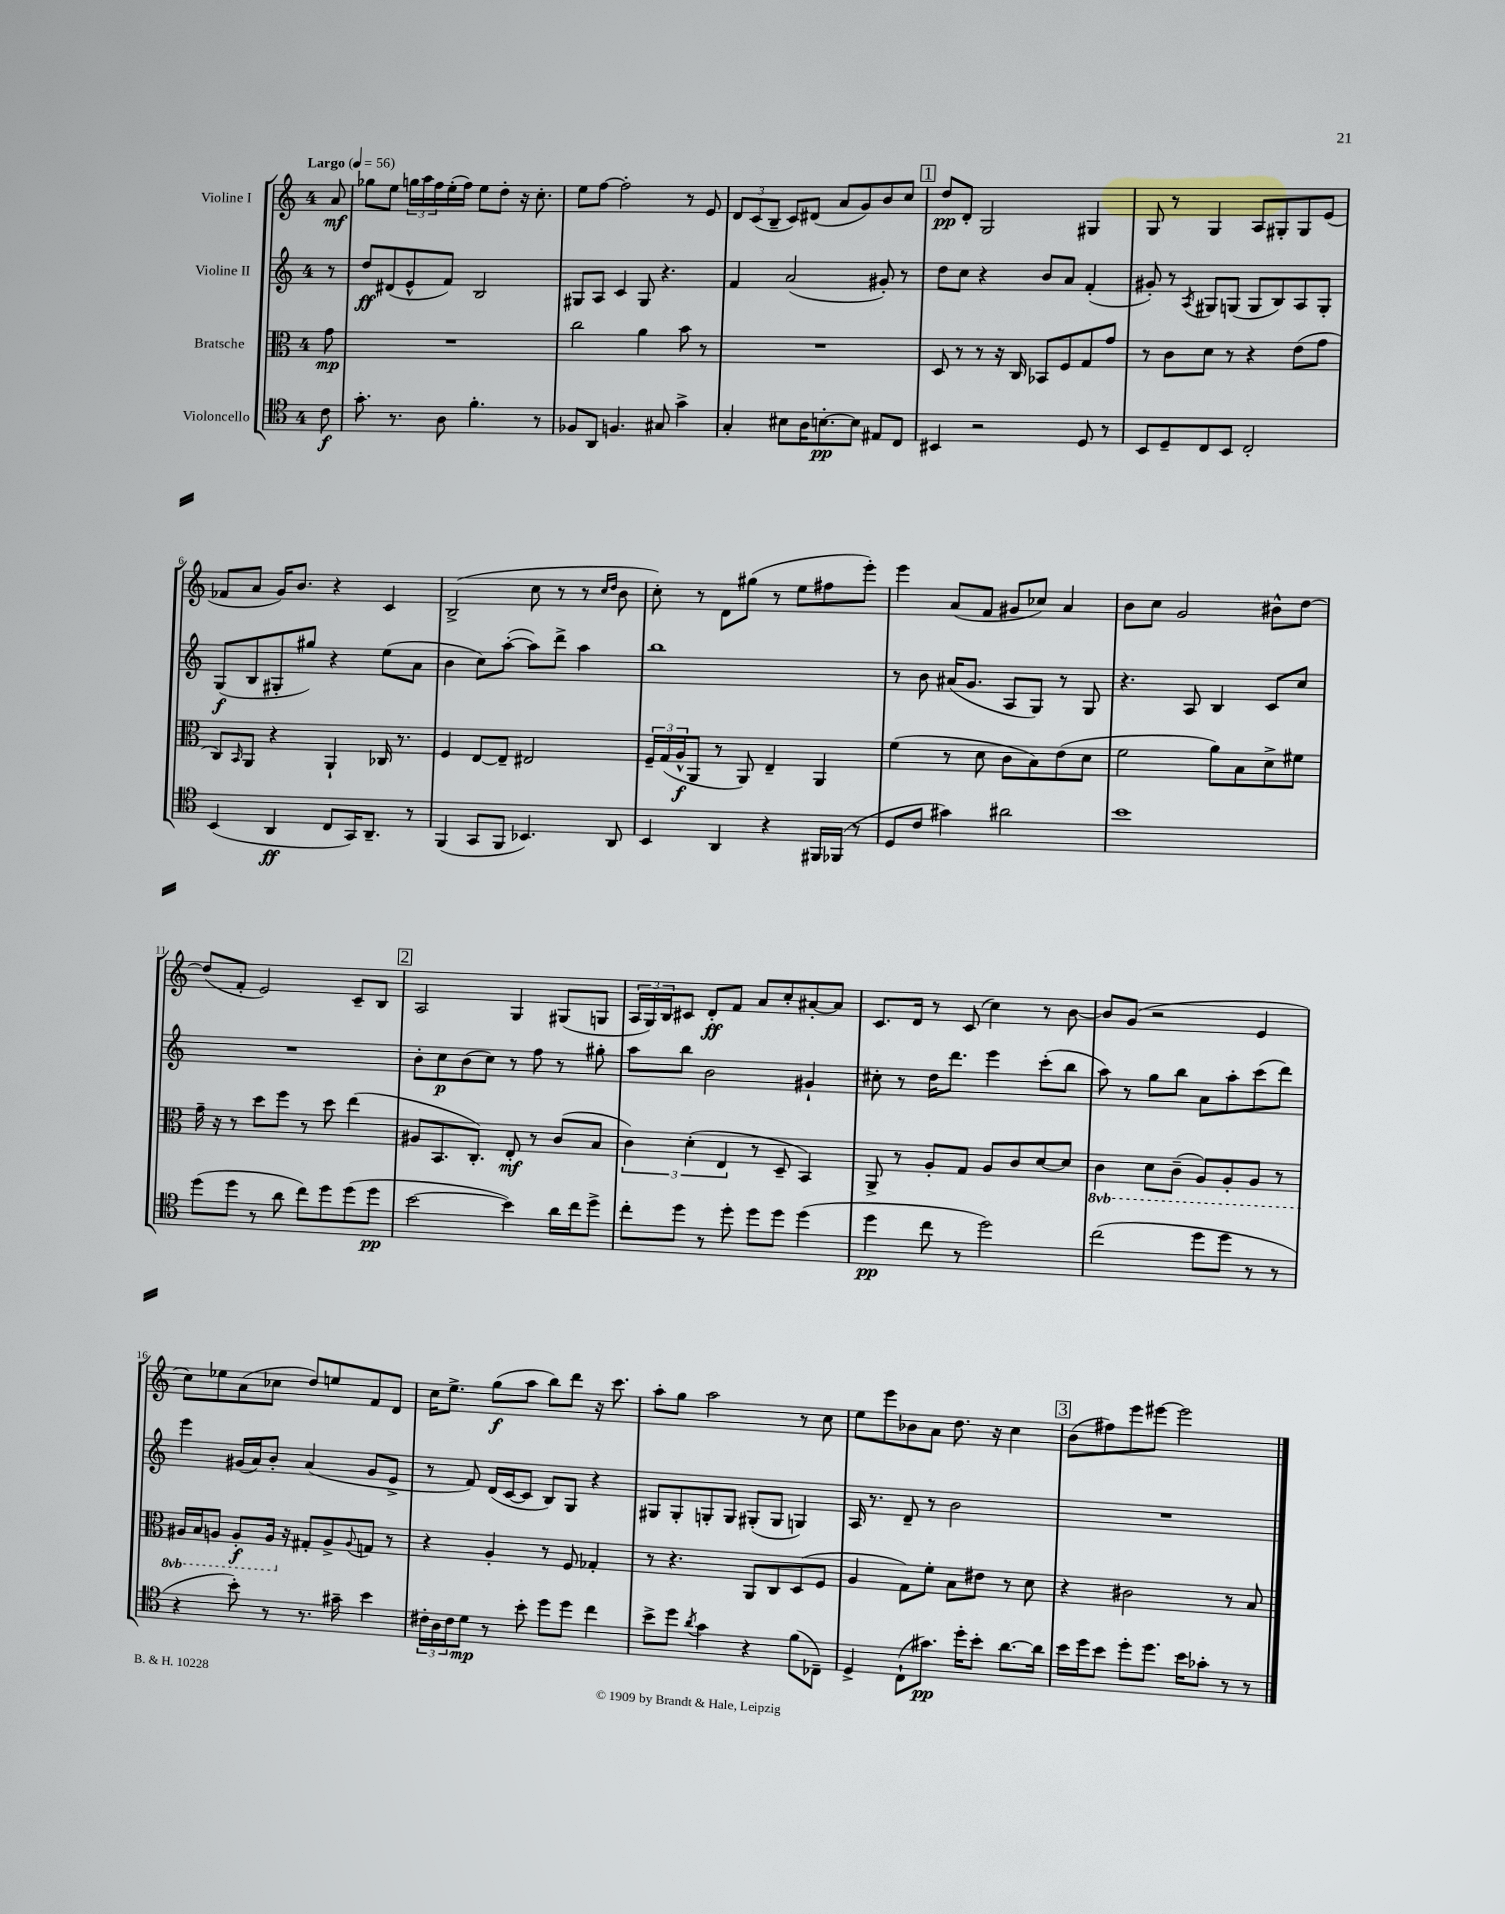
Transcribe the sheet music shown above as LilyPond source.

<<
\new StaffGroup <<
\new Staff = "s0" \with { instrumentName = "Violine I" } {
    \clef treble \key c \major \once \override Staff.TimeSignature.style = #'single-digit \time 4/4 \partial 8 \tempo "Largo" 4 = 56
    a'8\mf |
    ges''8 e''8 \tuplet 3/2 { g''16 a''16 f''16 } e''16-.( f''16) e''8 d''8-. r16 c''8.-. |
    e''8 f''8~ f''2-. r8 e'8 |
    \tuplet 3/2 { d'8 c'8( b8-- } c'8) dis'8( a'8 g'8) b'8 c''8 |
    \mark \markup { \box "1" } d''8\pp d'8-. g2 gis4 |
    g8 r8 g4 a8 gis8-. gis8 e'8( |
    fes'8 a'8 g'16) b'8. r4 c'4 |
    b2->( c''8 r8 r8 \grace { c''16 d''16 } b'8 |
    c''8-.) r8 d'8 gis''8( r8 e''8 fis''8 e'''8-.) |
    e'''4 a'8( f'8 gis'8 ces''8) a'4 |
    b'8 c''8 g'2 bis'8-^ d''8~ |
    d''8( f'8-. e'2) c'8-- b8 |
    \mark \markup { \box "2" } a2 g4 gis8( g8 |
    \tuplet 3/2 { a16 g16) b16 } cis'8 d'8-.\ff f'8 a'8 c''8-. ais'8~-. ais'8 |
    c'8. d'16 r8 c'8( c''4) r8 b'8~ |
    b'8 g'8( r2 e'4 |
    c''8) ees''8 a'8( ces''8 d''8) e''8 f'8 d'8 |
    c''16 e''8.-> g''8\f( a''8 b''8) d'''8 r16 c'''8. |
    a''8-. g''8 a''2 r8 c''8 |
    e''8 e'''8 bes'8 a'8 d''8. r16 c''4 |
    \mark \markup { \box "3" } b'8( fis''8) e'''8 eis'''8~ eis'''2 \bar "|." |
}
\new Staff = "s1" \with { instrumentName = "Violine II" } {
    \clef treble \key c \major \once \override Staff.TimeSignature.style = #'single-digit \time 4/4 \partial 8
    r8 |
    d''8\ff dis'8( e'8-^ f'8) b2 |
    gis8 a8 c'4 gis8 r4. |
    f'4 a'2( gis'8-.) r8 |
    \mark \markup { \box "1" } d''8 c''8 r4 b'8 a'8 f'4-.( |
    gis'8-.) r8 \acciaccatura { a8 } gis8 g8( g8 b8) a8 g8-. |
    g8\f( b8 gis8-. gis''8) r4 e''8( a'8 |
    b'4 c''8) a''8~-.( a''8) d'''8-> a''4 |
    b''1 |
    r8 b'8 ais'16( g'8. a8 g8) r8 g8 |
    r4. a8 b4 c'8 c''8 |
    R1 |
    \mark \markup { \box "2" } b'8-. c''8\p b'8( c''8) r8 f''8 r8 gis''8-. |
    a''8 b''8 b'2 gis'4-! |
    cis''8-. r8 d''16 d'''8. e'''4 c'''8-.( b''8 |
    a''8) r8 g''8 b''8 a'8 a''8-. c'''8( d'''8) |
    e'''4 gis'16( a'16) b'8-. a'4( gis'8 e'8-> |
    r8 f'8) d'16( c'16~ c'8 b8) g8 r4 |
    gis8 gis8-. g8-. g8 gis8-.( gis8 g4) |
    a16 r8. d'8-- r8 b'2 |
    \mark \markup { \box "3" } R1 \bar "|." |
}
\new Staff = "s2" \with { instrumentName = "Bratsche" } {
    \clef alto \key c \major \once \override Staff.TimeSignature.style = #'single-digit \time 4/4 \set Staff.ottavationMarkups = #ottavation-simple-ordinals \partial 8
    g'8\mp |
    R1 |
    c''2 a'4 b'8 r8 |
    R1 |
    \mark \markup { \box "1" } d8 r8 r8 r16 c16 bes,8 f8 g8 g'8 |
    r8 c'8 d'8 r8 r4 e'8( g'8 |
    c8) \grace { b,16 } a,8 r4 a,4-! ces16 r8. |
    f4 e8~ e8-- eis2 |
    \tuplet 3/2 { f16-- g16( a16-^\f } a,8 r8 a,8) e4-- a,4 |
    f'4( r8 d'8 c'8 b8) e'8( d'8 |
    f'2 a'8) b8 d'8-> fis'8 |
    g'16-- r16 r8 d''8 f''8 r8 d''8 e''4( |
    \mark \markup { \box "2" } ais8 b,8. c8.-.) e8-.\mf r8 c'8( b8 |
    \tuplet 3/2 { c'4) d'4-.( e4 } r8 d8-- b,4) |
    a,8-> r8 a8-. g8 a8 c'8 d'8~ d'8 |
    \ottava #-1 c4 d8 c8--( a,8) a,8-. a,8 r8 |
    ais,16 b,16 a,8 a,8-.\f a,16 \ottava #0 r16 gis8-. a8-> \appoggiatura { a8 } g8 r8 |
    r4 a4-. r8 f8 ges4-. |
    r8 r4. a,8 c8 d8( f8 |
    a4 g8) f'8-. b8 eis'8 r8 d'8 |
    \mark \markup { \box "3" } r4 cis'2 r8 b8 \bar "|." |
}
\new Staff = "s3" \with { instrumentName = "Violoncello" } {
    \clef tenor \key c \major \once \override Staff.TimeSignature.style = #'single-digit \time 4/4 \partial 8
    c'8\f |
    g'8.-. r8. a8 f'4.-. r8 |
    fes8 a,8 f4. gis8 g'4-> |
    g4-. bis8 a16 b8.~-.\pp b8 eis8 c8 |
    \mark \markup { \box "1" } bis,4 r2 d8 r8 |
    b,8 d8-- c8 b,8 c2-. |
    b,4( a,4\ff c8 g,16) a,8.-- r8 |
    f,4( g,8 f,8 bes,4.) a,8 |
    b,4 a,4 r4 fis,16 fes,16( r8 |
    d8 c'8 gis'4) ais'2 |
    b'1 |
    d''8( d''8 r8 a'8 c''8) d''8 d''8( d''8\pp |
    \mark \markup { \box "2" } b'2~ b'4) a'16 c''16 d''8-> |
    c''8-. d''8 r8 d''8-. d''8 d''8 d''4( |
    d''4\pp c''8 r8 d''2) |
    c''2( d''8 d''8 r8 r8 |
    r4 b'8-.) r8 r8. gis'16-- b'4 |
    \tuplet 3/2 { cis'16-. a16 cis'16 } d'8\mp r8 b'8-. d''8 d''8 c''4 |
    b'8-> d''8 \acciaccatura { a'8 } g'4 r4 f'8( ces8--) |
    d4-> c8-!( gis'8.\pp) d''16-. b'8-. a'8.~ a'16 |
    \mark \markup { \box "3" } b'16 d''16 b'8 d''8-. d''8. b'16 ges'8-. r8 r8 \bar "|." |
}
>>
>>
